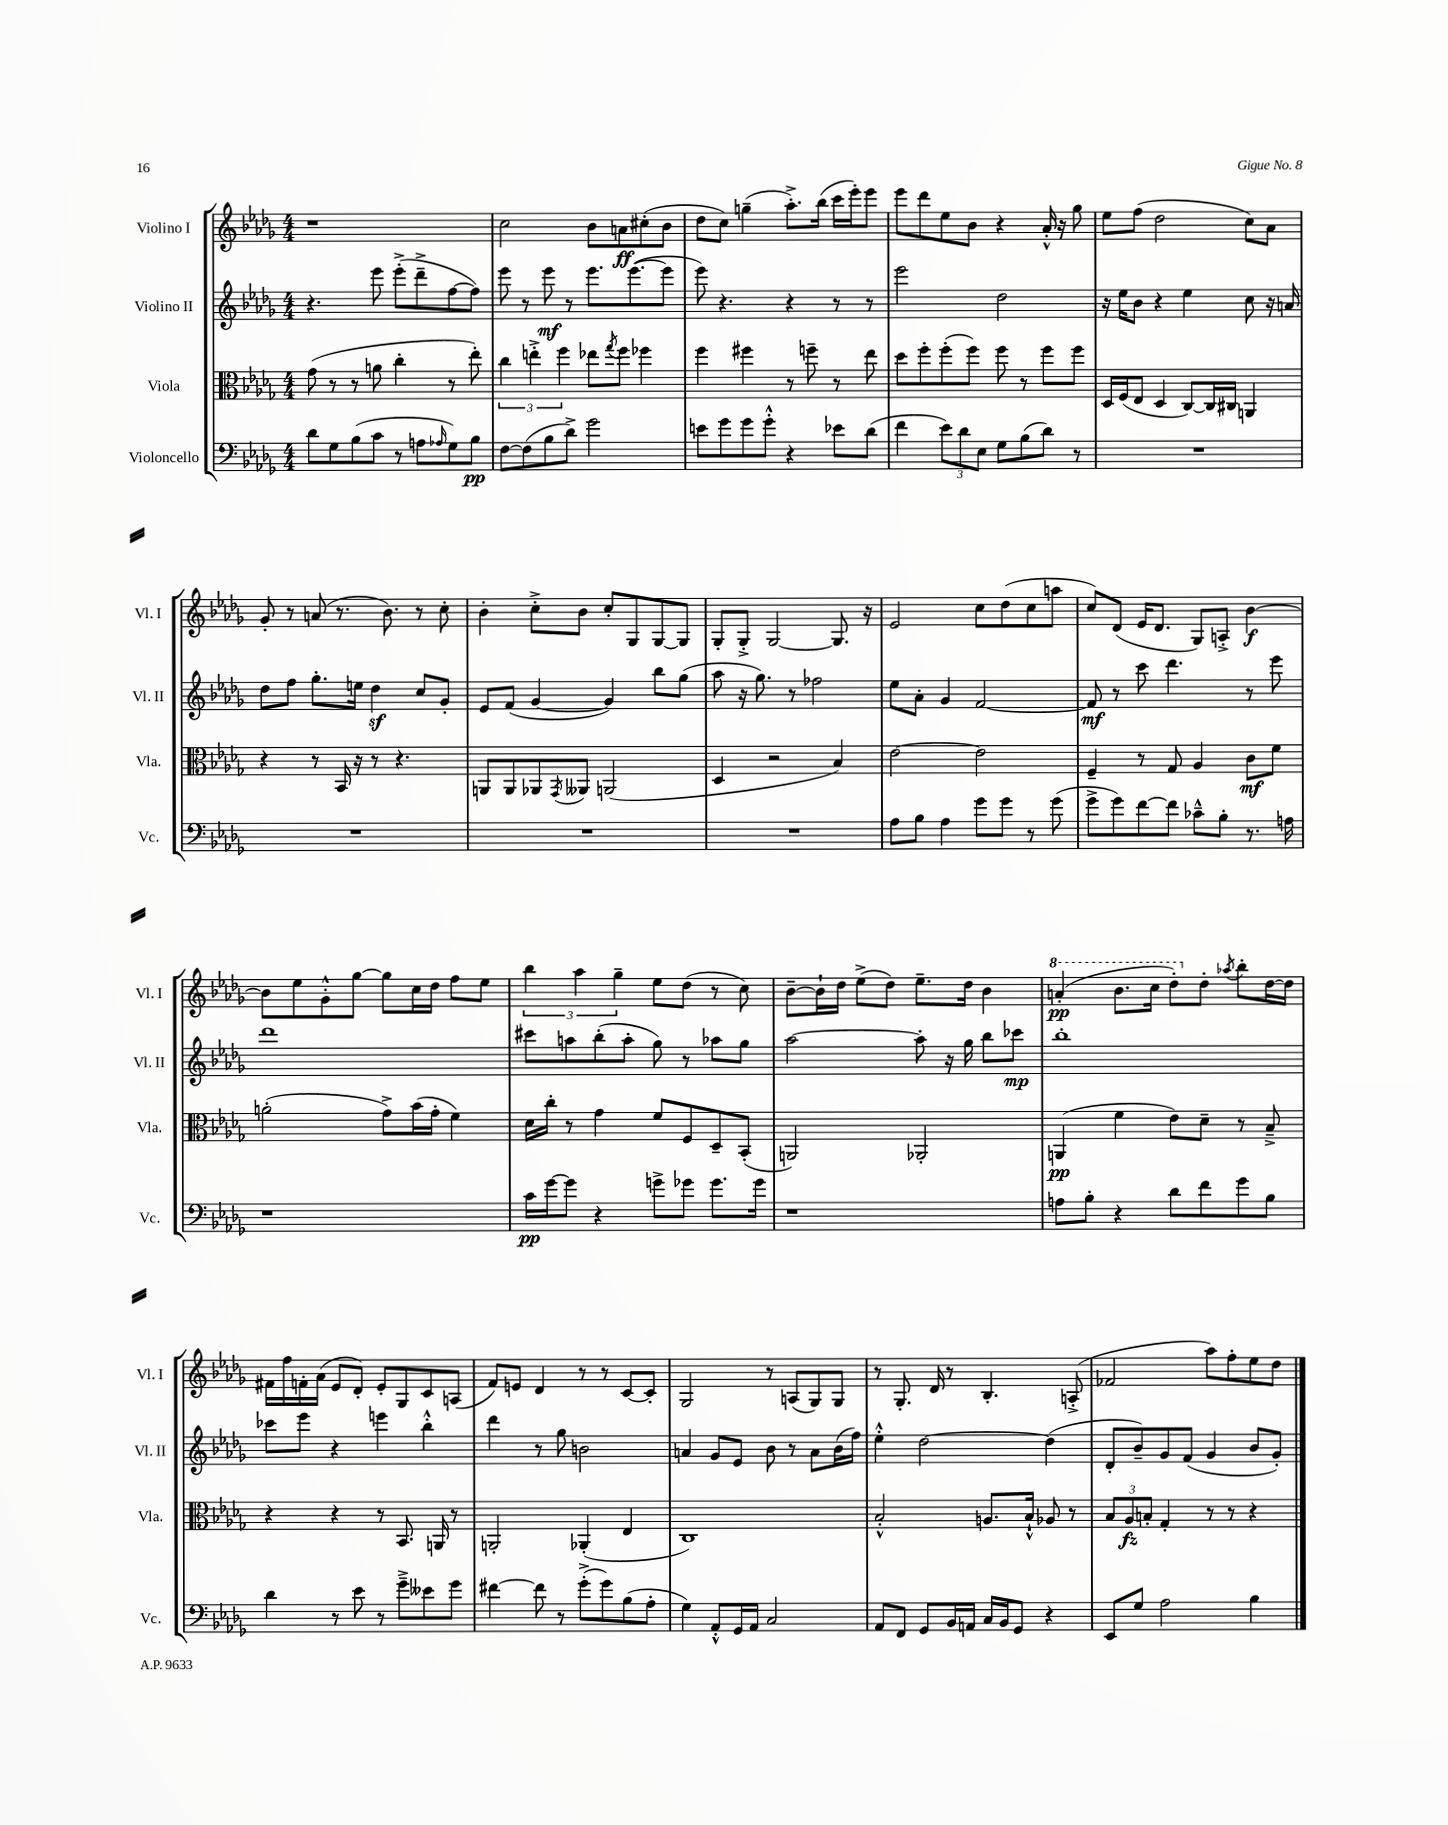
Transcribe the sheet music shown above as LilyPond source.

<<
\new StaffGroup <<
\new Staff = "s0" \with { instrumentName = "Violino I" shortInstrumentName = "Vl. I" } {
    \clef treble \key des \major \numericTimeSignature \time 4/4
    r1 |
    c''2 bes'8 a'8\ff cis''8-.( bes'8 |
    des''8 c''8) g''4--( aes''8.-.->) bes''16( c'''16 ees'''16-.) ees'''8 |
    ees'''8 des'''8 ees''8 bes'8 r4 aes'16-.-^ r16 ges''8 |
    ees''8 f''8( des''2 c''8) aes'8 |
    ges'8-. r8 a'8( r8. bes'8.) r8 c''8-. |
    bes'4-. c''8-.-> bes'8 c''8-. ges8 ges8~ ges8 |
    ges8-. ges8-.-> ges2~ ges8. r16 |
    ees'2 c''8 des''8( c''8 a''8 |
    c''8) des'8( ees'16 des'8. ges8) a8-.-> bes'4~\f |
    bes'8 ees''8 ges'8-.-^ ges''8~ ges''8 c''16 des''16 f''8 ees''8 |
    \tuplet 3/2 { bes''4 aes''4 ges''4-- } ees''8 des''8( r8 c''8) |
    bes'8~-- bes'16-! des''16 ees''8->( des''8) ees''8.-- des''16 bes'4 |
    \ottava #1 a''4-.\pp( bes''8. c'''16 des'''8-.) \ottava #0 des''8-. \acciaccatura { aes''8 } bes''8-. des''16~ des''16 |
    fis'16 f''16 f'16-. aes'16( ees'8 des'8-.) ees'8-. ges8 c'8 a8( |
    f'8) e'8 des'4 r8 r8 c'8~ c'8-. |
    ges2 r8 a8( ges8) ges8 |
    r8 ges8.-. des'16 r8 bes4.-. a8-.->( |
    fes'2 aes''8) f''8-. ees''8 des''8 \bar "|." |
}
\new Staff = "s1" \with { instrumentName = "Violino II" shortInstrumentName = "Vl. II" } {
    \clef treble \key des \major \numericTimeSignature \time 4/4
    r4. ees'''8 ees'''8-.->( des'''8---> f''8~ f''8) |
    ees'''8 r8 ees'''8\mf r8 ees'''8. ees'''8.~( ees'''8 |
    ees'''8) r4. r4 r8 r8 |
    ees'''2 des''2 |
    r16 ees''16 bes'8 r4 ees''4 c''8 r16 a'16 |
    des''8 f''8 ges''8.-. e''16 des''4\sf c''8 ges'8-. |
    ees'8 f'8( ges'4~ ges'4) bes''8 ges''8( |
    aes''8 r16 ges''8.) r8 fes''2 |
    ees''8 aes'8-. ges'4 f'2~ |
    f'8\mf r8 c'''8 des'''4. r8 ees'''8 |
    des'''1 |
    cis'''8 a''8 bes''8-.( a''8-. ges''8) r8 aes''8 ges''8 |
    aes''2~ aes''8-. r16 ges''16 bes''8 ces'''8\mp |
    bes''1-. |
    ces'''8 ees'''8 r4 e'''4 bes''4-.-^ |
    des'''4 r8 ges''8 b'2 |
    a'4 ges'8 ees'8 bes'8 r8 a'8 bes'16( f''16) |
    ees''4-.-^ des''2~ des''4( |
    des'8-. bes'8--) ges'8 f'8( ges'4 bes'8 ges'8-.) \bar "|." |
}
\new Staff = "s2" \with { instrumentName = "Viola" shortInstrumentName = "Vla." } {
    \clef alto \key des \major \numericTimeSignature \time 4/4
    ges'8( r8 r8 a'8 c''4-. r8 ees''8-.) |
    \tuplet 3/2 { c''4 e''4-.-> f''4 } ees''8 \acciaccatura { ges''8 } f''8 fes''4 |
    f''4 fis''4 r8 f''8-- r8 ees''8 |
    des''8 f''8-. f''8-.( f''8) f''8 r8 f''8 f''8 |
    des16 f16( ees8 des4 c8~) c16 cis16 a,4 |
    r4 r8 bes,16 r16 r8 r4. |
    a,8 a,8 aes,8 \acciaccatura { ges,8 } aeses,8 a,2( |
    des4 r2 bes4) |
    ees'2~ ees'2 |
    f4-- r8 ges8 aes4 c'8\mf f'8 |
    a'2-.( ges'8->) bes'16( ges'16-. f'4) |
    des'16 c''16-. r8 ges'4 f'8 f8 des8-- bes,8-.( |
    a,2) aes,2-. |
    a,4\pp( f'4 ees'8) des'8-- r8 bes8---> |
    r4 r4 r8 bes,8. a,16 r8 |
    a,2-. aes,4-.( ees4 |
    c1) |
    bes2-.-^ a8. bes16-!-^ aes8 r8 |
    \tuplet 3/2 { bes8 aes8\fz b8-. } ges4-. r8 r8 r4 \bar "|." |
}
\new Staff = "s3" \with { instrumentName = "Violoncello" shortInstrumentName = "Vc." } {
    \clef bass \key des \major \numericTimeSignature \time 4/4
    des'8 ges8 bes8( c'8 r8 a8 \grace { aes16 } ges8) bes8\pp |
    f8~ f8( bes8 des'8->) ges'2 |
    e'8 ges'8 ges'8 ges'8-.-^ r4 ees'8 des'8( |
    f'4 \tuplet 3/2 { ees'8) des'8 ees8 } ges8 bes8( des'8) r8 |
    R1 |
    R1 |
    R1 |
    R1 |
    aes8 bes8 aes4 ges'8 ges'8 r8 ges'8( |
    ges'8-> ges'8) f'8~ f'8 ces'8---^ bes8-. r8. a16 |
    r1 |
    c'16\pp ges'16~ ges'8 r4 g'8-> ges'8 ges'8. ges'16 |
    r1 |
    a8 bes8-. r4 des'8 f'8 ges'8 bes8 |
    des'4 r8 ees'8 r8 ges'8---> eeses'8 ges'8 |
    fis'4~ fis'8 r8 ges'8-.->( ges'8) bes8( aes8-. |
    ges4) aes,8-.-^ ges,16 aes,16 c2 |
    aes,8 f,8 ges,8 bes,16 a,16 c16 bes,16 ges,8 r4 |
    ees,8 ges8 aes2 bes4 \bar "|." |
}
>>
>>
\layout { \context { \Score \remove "Bar_number_engraver" } }
